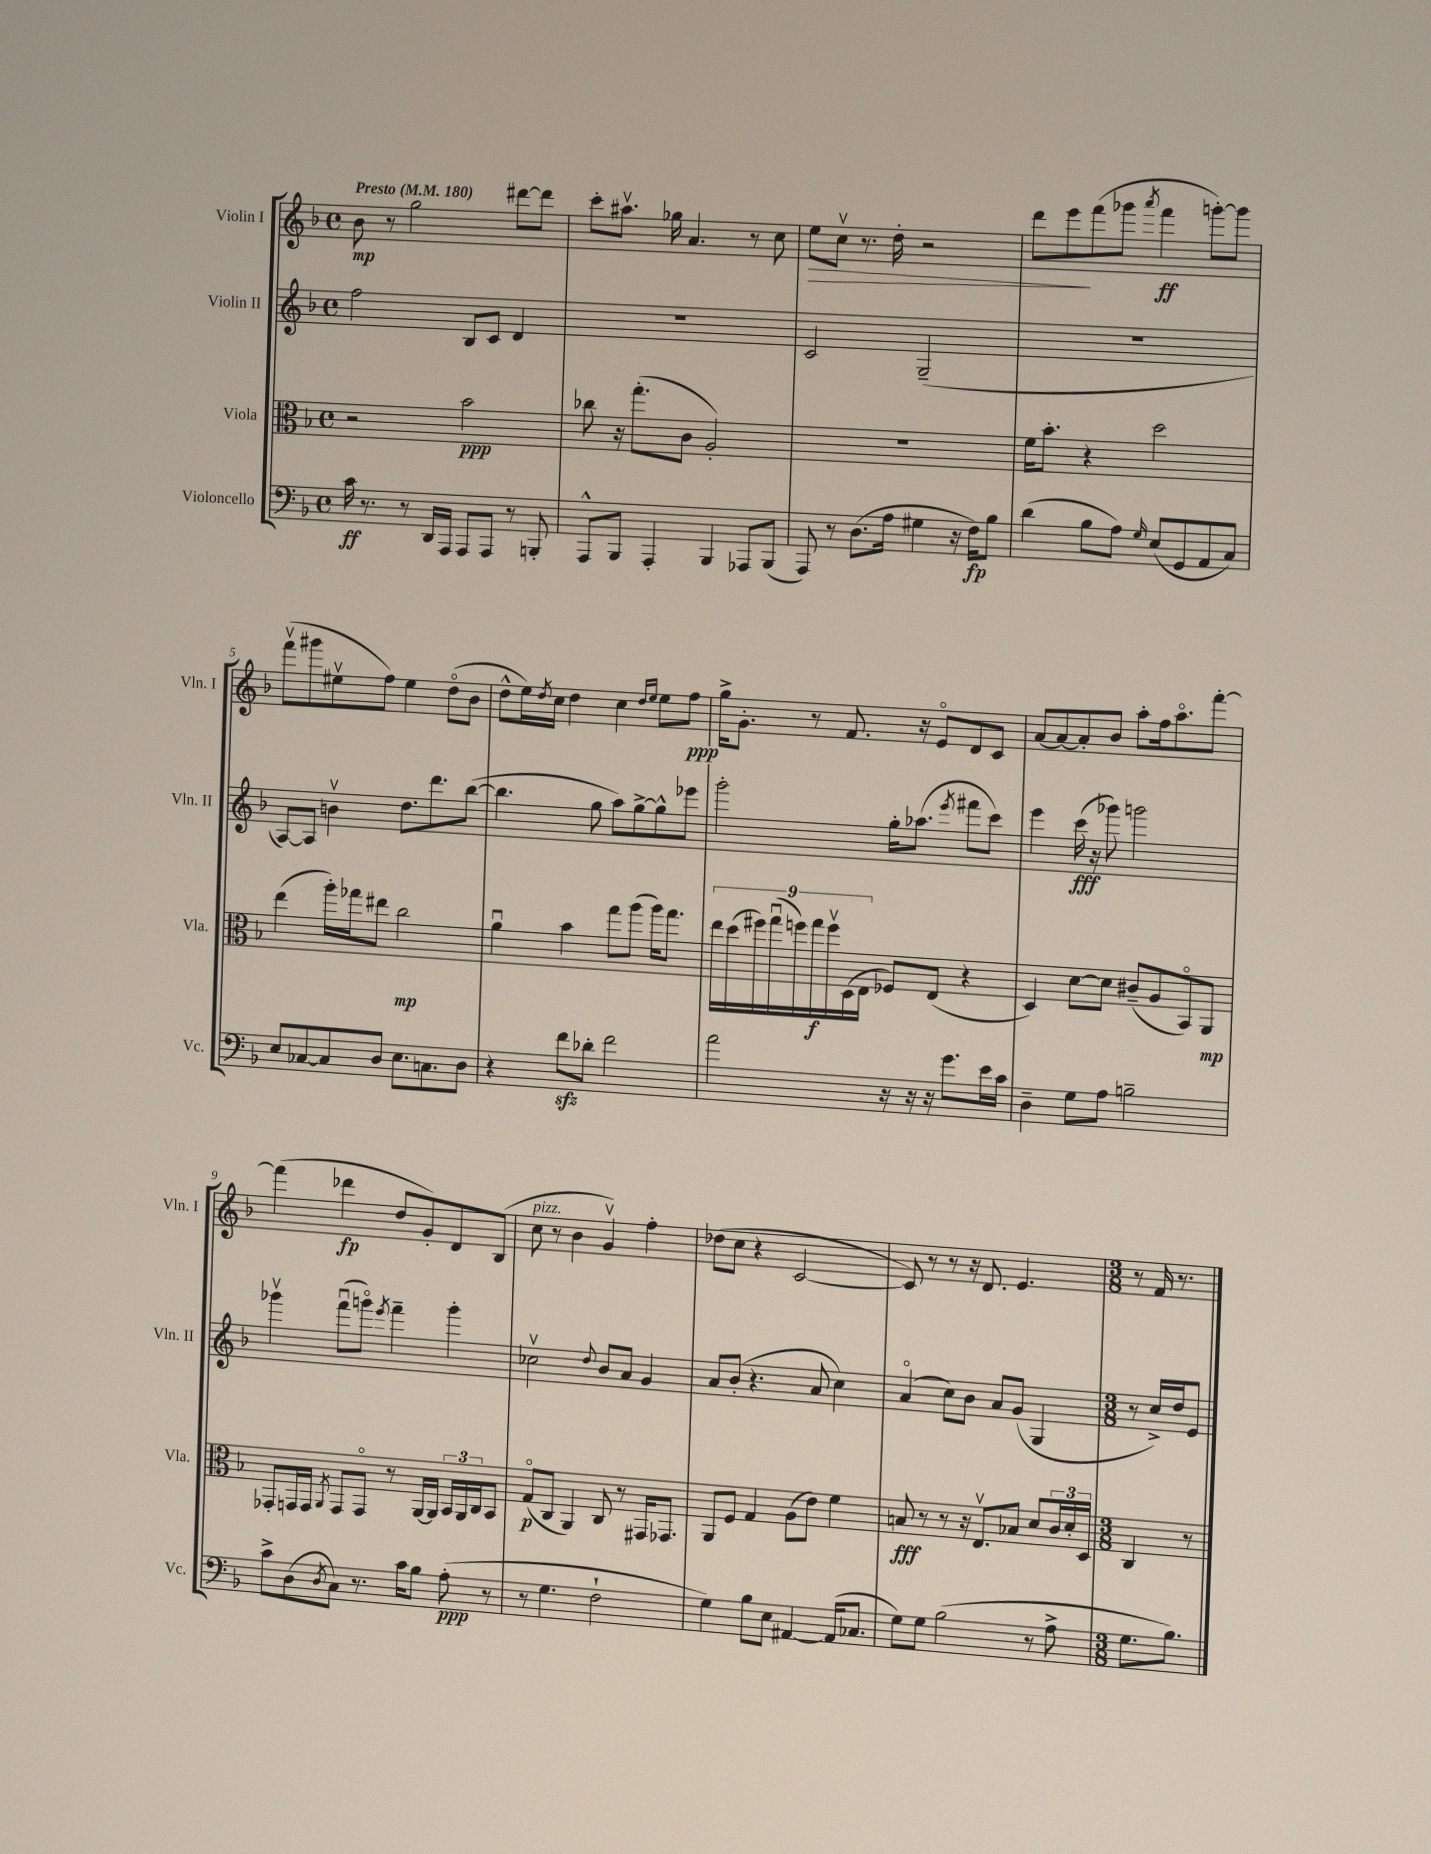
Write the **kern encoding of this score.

**kern	**dynam	**kern	**dynam	**kern	**dynam	**kern	**dynam
*part4	*part4	*part3	*part3	*part2	*part2	*part1	*part1
*staff4	*staff4	*staff3	*staff3	*staff2	*staff2	*staff1	*staff1
*I"Violoncello	*	*I"Viola	*	*I"Violin II	*	*I"Violin I	*
*I'Vc.	*	*I'Vla.	*	*I'Vln. II	*	*I'Vln. I	*
*clefF4	*	*clefC3	*	*clefG2	*	*clefG2	*
*k[b-]	*	*k[b-]	*	*k[b-]	*	*k[b-]	*
*M4/4	*	*M4/4	*	*M4/4	*	*M4/4	*
*met(c)	*	*met(c)	*	*met(c)	*	*met(c)	*
*MM180	*	*MM180	*	*MM180	*	*MM180	*
=1	=1	=1	=1	=1	=1	=1	=1
!	!	!	!	!	!	!LO:TX:a:B:t=Presto	!
16c\	ff	2r	.	2ff\	.	8b-\	mp
8.r	.	.	.	.	.	.	.
.	.	.	.	.	.	8r	.
8r	.	.	.	.	.	2gg\	.
16DD/LL	.	.	.	.	.	.	.
16AAA/JJ	.	.	.	.	.	.	.
8AAA/L	.	2b-\	ppp	8B-/L	.	.	.
8AAA/J	.	.	.	8c/J	.	.	.
8r	.	.	.	4d/	.	[8ddd#X\L	.
8BBBn'/	.	.	.	.	.	8ddd#\J]	.
=2	=2	=2	=2	=2	=2	=2	=2
8AAA^^/L	.	8cc-X\	.	1r	.	8ccc'\L	.
8BBB-/J	.	16r	.	.	.	8.aa#Xv\J	.
.	.	(8.gg'\L	.	.	.	.	.
4AAA'/	.	.	.	.	.	.	.
.	.	.	.	.	.	16gg-X\	.
.	.	8c\J	.	.	.	4.a/	.
4BBB-/	.	2A'/)	.	.	.	.	.
8AAA-X/L	.	.	.	.	.	8r	.
(8BBB-/J	.	.	.	.	.	8cc\	.
=3	=3	=3	=3	=3	=3	=3	=3
!	!	!	!	!	!	!	!LO:HP:b
8AAA/)	.	1r	.	2c/	.	8ee\L	>
8r	.	.	.	.	.	8ccv\J	.
(8.D\L	.	.	.	.	.	8.r	.
16A\Jk	.	.	.	.	.	16dd'\	.
4G#X\	.	.	.	(2G~/	.	2r	.
16r	.	.	.	.	.	.	.
16F\KL)	fp	.	.	.	.	.	.
8B-\J	.	.	.	.	.	.	.
=4	=4	=4	=4	=4	=4	=4	=4
(4d\	.	16f\KL	.	1r	.	8ddd\L	.
.	.	8.b-'\J	.	.	.	.	.
.	.	.	.	.	.	8eee\	.
8B-\L	.	4r	.	.	.	(8fff\	]
8A\J)	.	.	.	.	.	8ggg-X\J	.
16qqG/	.	.	.	.	.	8qaaa/	.
(8E/L	.	2dd\	.	.	.	4fff\	ff
8GG/	.	.	.	.	.	.	.
8AA/	.	.	.	.	.	[8gggn'\L)	.
8C/J)	.	.	.	.	.	8ggg\J]	.
!!LO:LB:g=z
=5	=5	=5	=5	=5	=5	=5	=5
8E/L	.	(4ee\	.	[8A/L)	.	(8fffv\L	.
[8C-X/	.	.	.	8A/J]	.	8ggg#X\	.
8C-/]	.	16aa'\LL)	.	4bnv\	.	8ee#Xv\	.
.	.	16gg-X\J	.	.	.	.	.
8D/J	.	8ee#X\J	.	.	.	8ff\J)	.
8.E\L	.	2cc\	mp	8.dd\L	.	4ee#\	.
8.Cn\	.	.	.	8.ddd\	.	.	.
.	.	.	.	.	.	(8dd\L	.
8D\J	.	.	.	([8bb-\J	.	8b-\J	.
=6	=6	=6	=6	=6	=6	=6	=6
4r	.	4au\	.	4.bb-\]	.	8dd^^\L	.
.	.	.	.	.	.	16ee\L)	.
.	.	.	.	.	.	8qdd/	.
.	.	.	.	.	.	16cc\JJ	.
8fzz\L	.	4b-\	.	.	.	4dd\	.
8d-X'\J	.	.	.	8gg\	.	.	.
2f\	.	8gg\L	.	8aa\L)	.	4cc\	.
.	.	(8aa\J	.	[8gg^\	.	.	.
.	.	.	.	.	.	16qqdd/LL	.
.	.	.	.	.	.	16qqee/JJ	.
.	.	16aa\KL)	.	8gg^^\]	.	8ee\L	.
.	.	8.gg\J	.	.	.	.	.
.	.	.	.	8eee-X\J	.	8ff\J	ppp
=7	=7	=7	=7	=7	=7	=7	=7
2a\	.	18ee\LL	.	2ggg'\	.	16gg^\KL	.
.	.	(18dd\	.	.	.	.	.
.	.	.	.	.	.	8.g'\J	.
.	.	18ff#X\)	.	.	.	.	.
.	.	(18ggu\	.	.	.	.	.
.	.	18ffn\)	.	.	.	.	.
.	.	.	.	.	.	8r	.
.	.	18gg\	f	.	.	.	.
.	.	18ffv\	.	.	.	.	.
.	.	.	.	.	.	8.f/	.
.	.	(18D\	.	.	.	.	.
.	.	18E\JJ	.	.	.	.	.
16r	.	8F-X/L)	.	16gg'\KL	.	.	.
16r	.	.	.	(8.aa-X\J	.	16r	.
16r	.	(8E/J	.	.	.	8e/L	.
8.g\L	.	.	.	.	.	.	.
.	.	.	.	8qeee/	.	.	.
.	.	4r	.	8fff#X\L	.	8d/	.
16e\L	.	.	.	8ccc\J)	.	8c/J	.
16c\JJ	.	.	.	.	.	.	.
=8	=8	=8	=8	=8	=8	=8	=8
4D~\	.	4D/)	.	4eee\	.	[8a/L	.
.	.	.	.	.	.	8a/_	.
8G\L	.	[8d\L	.	(16ccc\	fff	8a'/]	.
.	.	.	.	16r	.	.	.
8A\J	.	8d\J]	.	8ggg-X\)	.	8b-/J	.
2Bn~\	.	(8c#X~/L	.	2gggn\	.	8aa'\L	.
.	.	8A/	.	.	.	16ff\k	.
.	.	.	.	.	.	8.aa\	.
.	.	8BB-/)	.	.	.	.	.
.	.	8AA/J	mp	.	.	[8fff'\J	.
!!LO:LB:g=z
=9	=9	=9	=9	=9	=9	=9	=9
8c^\L	.	8GG-X'/L	.	4ggg-Xv\	.	(4fff\]	.
(8D\	.	16GGn/L	.	.	.	.	.
.	.	16GG/JJ	.	.	.	.	.
8qD/	.	8qAA/	.	.	.	.	.
8C\J)	.	8GG/L	.	(8fffu\L	.	4ddd-X\	fp
8.r	.	8GG/J	.	8gggn\J)	.	.	.
.	.	.	.	8qeee/	.	.	.
.	.	8r	.	4fff~\	.	8dd/L	.
16c\KL	.	.	.	.	.	.	.
8B-\J	.	[16AA/LL	.	.	.	8g'/)	.
.	.	16AA/JJ]	.	.	.	.	.
(8A'\	ppp	24BB-/LL	.	4ggg'\	.	8d/	.
.	.	24AA/	.	.	.	.	.
.	.	24C/J	.	.	.	.	.
8r	.	8BB-/J	.	.	.	(8B-/J	.
=10	=10	=10	=10	=10	=10	=10	=10
!	!	!	!	!	!	!LO:TX:a:i:t=pizz.	!
8r	.	(8G/L	p	2cc-Xv\	.	8cc\	.
4.G\	.	8C/J	.	.	.	8r	.
.	.	4AA/)	.	.	.	4b-\	.
.	.	.	.	8qqdd/	.	.	.
2F`\	.	8C/	.	8b-/L	.	4gv/)	.
.	.	8r	.	8a/J	.	.	.
.	.	16GG#X/KL	.	4g/	.	4ff'\	.
.	.	8.GG-X/J	.	.	.	.	.
=11	=11	=11	=11	=11	=11	=11	=11
4G\)	.	8AA/L	.	8a/L	.	(8dd-X\L	.
.	.	8F/J	.	(8b-'/J	.	8cc\J	.
8B-\L	.	4G/	.	4.r	.	4r	.
8E\J	.	.	.	.	.	.	.
[4AA#X/	.	(8A\L	.	.	.	[2c/	.
.	.	8e\J)	.	8a/	.	.	.
(16AA#/KL]	.	4f\	.	4cc\)	.	.	.
8.C-X/J	.	.	.	.	.	.	.
=12	=12	=12	=12	=12	=12	=12	=12
8G\L)	.	8Bn/	fff	(4a/	.	8c/])	.
8G\J	.	8r	.	.	.	8r	.
(2B-\	.	8r	.	8cc\L)	.	8r	.
.	.	16r	.	8b-\J	.	16r	.
.	.	8.Ev/L	.	.	.	8.d/	.
.	.	.	.	8a/L	.	.	.
.	.	8B-X/J	.	(8g/J	.	4.e/	.
8r	.	8d/L	.	4G/	.	.	.
8A^\	.	24c/L	.	.	.	.	.
.	.	24d'/	.	.	.	.	.
.	.	24D/JJ	.	.	.	.	.
=13	=13	=13	=13	=13	=13	=13	=13
*M3/8	*	*M3/8	*	*M3/8	*	*M3/8	*
8.G\L	.	4C/	.	8r	.	8r	.
.	.	.	.	16cc^/LL)	.	16f/	.
8.B-\J)	.	.	.	16dd/J	.	8.r	.
.	.	8r	.	8e/J	.	.	.
==	==	==	==	==	==	==	==
*-	*-	*-	*-	*-	*-	*-	*-
